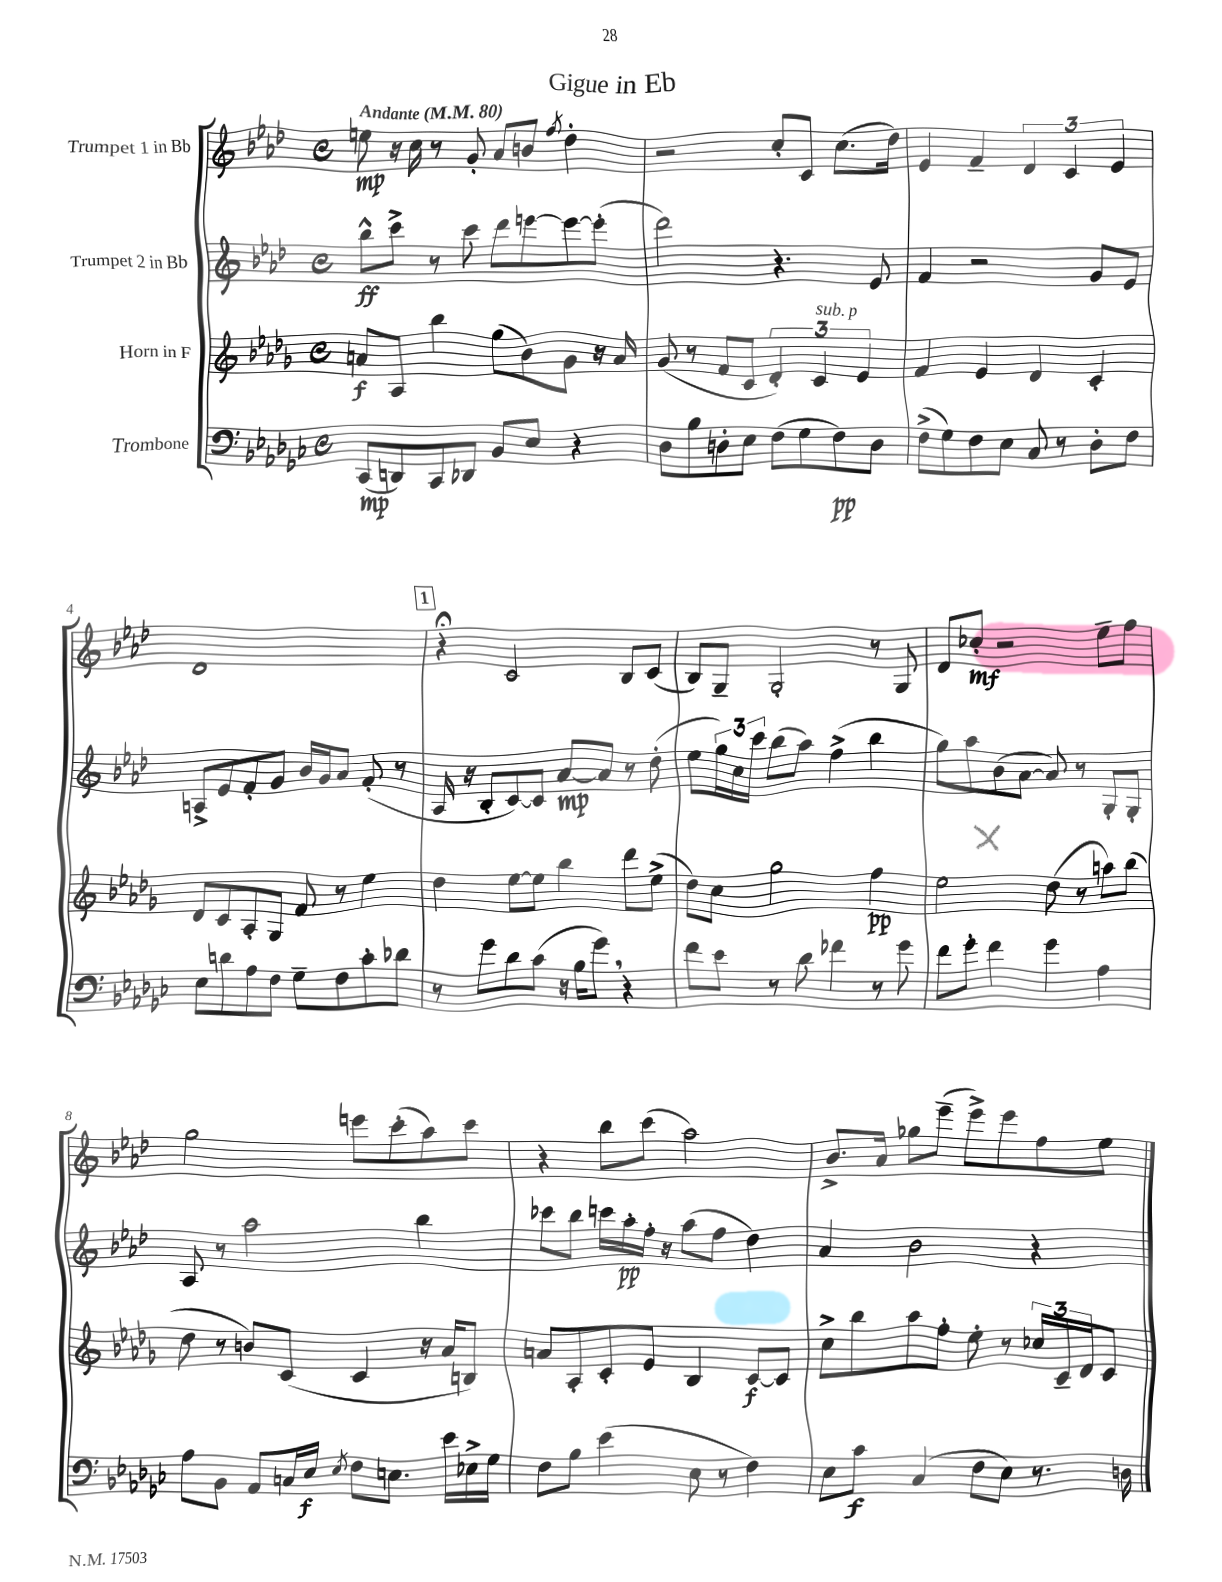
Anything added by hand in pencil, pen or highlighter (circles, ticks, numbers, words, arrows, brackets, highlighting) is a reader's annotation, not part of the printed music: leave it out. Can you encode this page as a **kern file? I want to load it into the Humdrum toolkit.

**kern	**kern	**kern	**kern
*staff4	*staff3	*staff2	*staff1
*clefF4	*clefG2	*clefG2	*clefG2
*k[b-e-a-d-g-c-]	*k[b-e-a-d-g-]	*k[b-e-a-d-]	*k[b-e-a-d-]
*M4/4	*M4/4	*M4/4	*M4/4
*met(c)	*met(c)	*met(c)	*met(c)
*MM80	*MM80	*MM80	*MM80
(8CC-	8a	8bb-^^	8ee
8DD)	8A-	8ccc^	16r
.	.	.	16cc
8CC-	4bb-	8r	8r
8DD-	.	8ccc	8g'
8BB-	(8gg-	8ddd-	8a-
8E-	8b-)	[8eee	8b
.	.	.	8qff
4r	8g-	8eee_	4dd-'
.	16r	(8eee']	.
.	16a	.	.
=	=	=	=
8D-	(8g-	2ddd-)	2r
8B-	8r	.	.
8D'	8f	.	.
8E-	8c	.	.
(8F	6d-')	4.r	8cc'
8G-	.	.	8c
.	6c	.	.
8F)	.	.	(8.cc
.	6e-	.	.
8D	.	8e-	.
.	.	.	16dd-)
=	=	=	=
(8F^	4f	4f	4e-
8G-)	.	.	.
8F	4e-	2r	4f~
8E-	.	.	.
8C-	4d-	.	6d-
8r	.	.	.
.	.	.	6c
8D-'	4c'	8g	.
.	.	.	6e-
8F	.	8e-	.
=	=	=	=
8E-	8d-	8A^	1d-
8d	8c	8e-	.
8A-	8A-'	8f'	.
8F	8G-	8g	.
8G-~	8f	16b-	.
.	.	16g	.
8F	8r	8a-	.
8c-'	4ee-	(8f'	.
8d-	.	8r	.
=	=	=	=
8r	4dd-	16A-	4r;
.	.	16r	.
8g-	.	8B-'	.
8d-	[8ee-	[8c)	2c
(8c-	8ee-]	8c]	.
16r	4bb-	[8a-	.
16B-	.	.	.
8g-)	.	8a-]	.
4r	8ddd-	8r	8B-
.	(8ee-^	(8dd-'	(8c
=	=	=	=
8f	8dd-)	8ee-	8B-)
8e-	8cc	24gg)	8G~
.	.	24cc	.
.	.	24ccc	.
8r	2gg-	(8bb-	2G'
8d-	.	8aa-)	.
4f-	.	(4ff^	.
8r	4ff	4bb-	8r
8g-	.	.	8G
=	=	=	=
8f	2ee-	8gg)	8d-
8g-'	.	8aa-	8cc-'
4f	.	(8b-	2r
.	.	[8a-	.
4g-	(8dd-	8a-])	.
.	8r	8r	.
4A-	8aa)	8G'	8ee-~
.	(8bb-	8G'	8ff
=	=	=	=
8A-	8dd-	8A-	2gg
8BB-	8r	8r	.
8AA-	8b)	2aa-	.
16C	(8c	.	.
16E-	.	.	.
8qE-	.	.	.
8F	4c	.	8eee
8.E	.	.	(8ccc'
.	16r	4bb-	8aa-)
16e-	16a-	.	.
16E-^	8B)	.	8ccc
16G-	.	.	.
=	=	=	=
8F	8a	8ccc-	4r
8B-	8A-'	8bb-	.
(4e-	8c'	16ccc	8bb-
.	.	16aa-'	.
.	8e-	16ff'	(8ccc
.	.	16r	.
8E-	4B-	(8aa-	2aa-)
8r	.	8ff	.
4F)	[8c	4dd-)	.
.	8c]	.	.
=	=	=	=
8E-	8cc^	4a-	8.b-^
8c-	8bb-	.	.
.	.	.	16a-
(4C-	8aa-	2b-	8gg-
.	8ff'	.	(8eee-~
8F	8ee-'	.	8eee-^)
8E-)	8r	.	8eee-
8.r	24cc-	4r	8ff
.	24c~	.	.
.	24d-	.	.
.	8c	.	8ee-
16D	.	.	.
==	==	==	==
*-	*-	*-	*-
